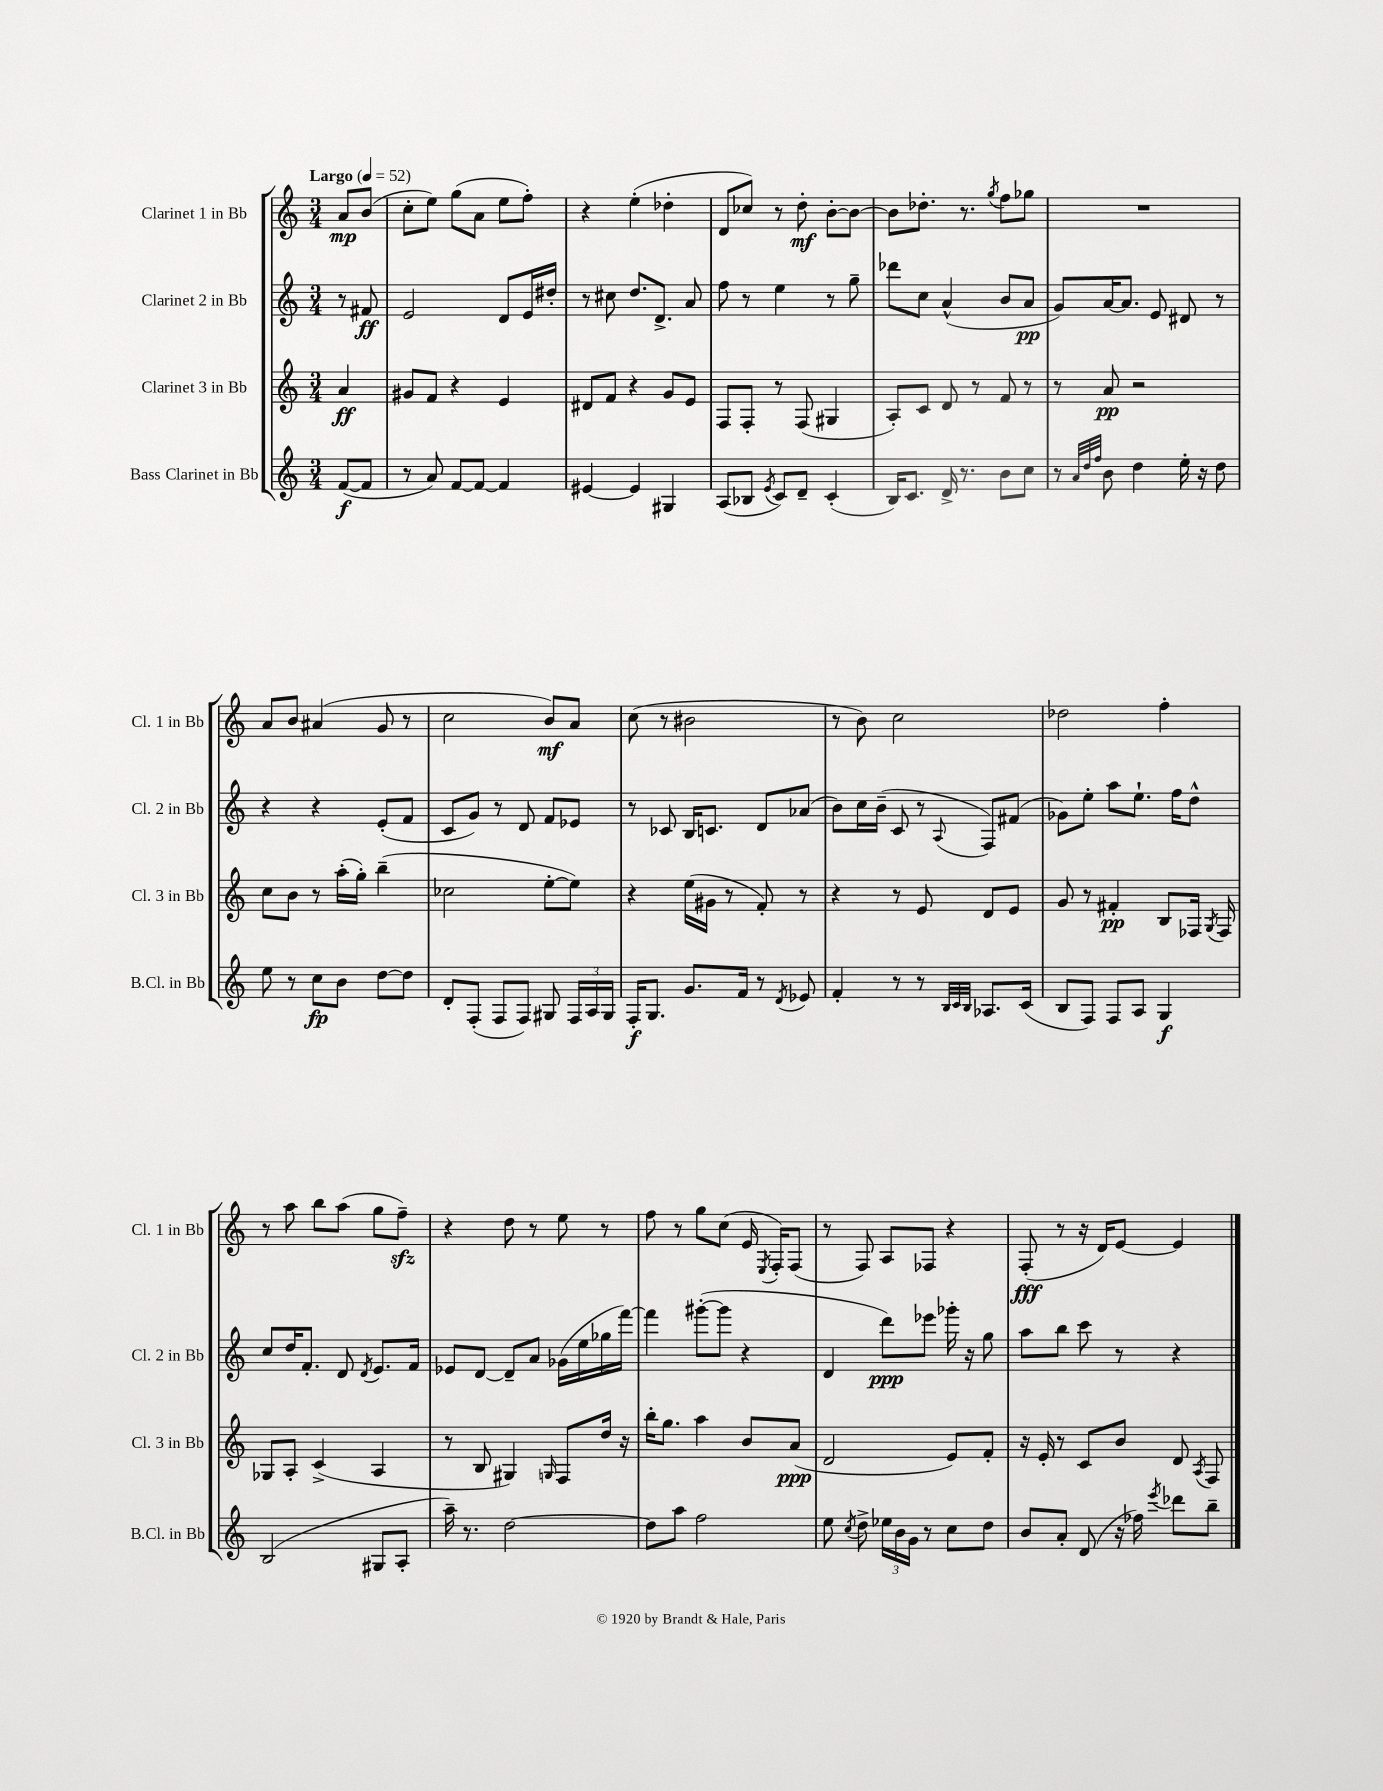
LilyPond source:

<<
\new StaffGroup <<
\new Staff = "s0" \with { instrumentName = "Clarinet 1 in Bb" shortInstrumentName = "Cl. 1 in Bb" } {
    \clef treble \key c \major \numericTimeSignature \time 3/4 \partial 4 \tempo "Largo" 4 = 52
    \autoBeamOff a'8[\mp b'8]( |
    c''8[-. e''8]) g''8[( a'8] e''8[ f''8]-.) |
    r4 e''4-.( des''4-. |
    d'8[ ces''8]) r8 d''8-.\mf b'8[~-. b'8]~ |
    b'8[ des''8.]-. r8. \acciaccatura { g''8 } f''8[ ges''8] |
    R2. |
    a'8[ b'8] ais'4( g'8 r8 |
    c''2 b'8[\mf) a'8] |
    c''8( r8 bis'2 |
    r8 b'8) c''2 |
    des''2 f''4-. |
    r8 a''8 b''8[ a''8]( g''8[ f''8]--\sfz) |
    r4 d''8 r8 e''8 r8 |
    f''8 r8 g''8[ c''8]( e'16 \acciaccatura { e8 } f16[-.) f8]( |
    r8 f8) a8[ fes8] r4 |
    f8-.\fff( r8 r16 d'16[) e'8]~ e'4 \bar "|." |
}
\new Staff = "s1" \with { instrumentName = "Clarinet 2 in Bb" shortInstrumentName = "Cl. 2 in Bb" } {
    \clef treble \key c \major \numericTimeSignature \time 3/4 \partial 4
    \autoBeamOff r8 fis'8\ff |
    e'2 d'8[ e'16 dis''16]-. |
    r8 cis''8 d''8.[ d'8.]-> a'8 |
    f''8 r8 e''4 r8 g''8-- |
    des'''8[ c''8] a'4-^( b'8[ a'8]\pp |
    g'8[) a'16~ a'8.] e'8 dis'8 r8 |
    r4 r4 e'8[-.( f'8] |
    c'8[ g'8]) r8 d'8 f'8[ ees'8] |
    r8 ces'8 b16[ c'8.] d'8[ aes'8]( |
    b'8[) c''16 b'16]--( c'8 r8 \appoggiatura { a8 } f8[) fis'8]( |
    ges'8[) e''8]-. a''8[ e''8.]-! f''16[ d''8]-^ |
    c''8[ d''16 f'8.]-. d'8 \acciaccatura { d'8 } e'8.[ f'16] |
    ees'8[ d'8]~ d'8[-- a'8] ges'16[( e''16 ges''16 f'''16]~) |
    f'''4 gis'''8[~-.( gis'''8] r4 |
    d'4 d'''8[\ppp) ees'''8] ges'''16-. r16 g''8 |
    a''8[ b''8] c'''8 r8 r4 \bar "|." |
}
\new Staff = "s2" \with { instrumentName = "Clarinet 3 in Bb" shortInstrumentName = "Cl. 3 in Bb" } {
    \clef treble \key c \major \numericTimeSignature \time 3/4 \partial 4
    \autoBeamOff a'4\ff |
    gis'8[ f'8] r4 e'4 |
    dis'8[ f'8] r4 g'8[ e'8] |
    f8[ f8]-. r8 f8( gis4 |
    a8[-.) c'8] d'8 r8 f'8 r8 |
    r8 a'8\pp r2 |
    c''8[ b'8] r8 a''16[-.( g''16]-.) b''4--( |
    ces''2 e''8[~-. e''8]) |
    r4 e''16[( gis'16] r8 f'8-.) r8 |
    r4 r8 e'8 d'8[ e'8] |
    g'8 r8 fis'4-.\pp b8[ fes16] \acciaccatura { g8 } fes16 |
    ges8[ a8]-. c'4->( a4 |
    r8 b8 gis4) \grace { g16 } f8[ d''16] r16 |
    b''16[-. g''8.] a''4 b'8[ a'8]\ppp( |
    d'2 e'8[) f'8]-. |
    r16 e'16-. r8 c'8[ b'8] d'8 \acciaccatura { a8 } f8 \bar "|." |
}
\new Staff = "s3" \with { instrumentName = "Bass Clarinet in Bb" shortInstrumentName = "B.Cl. in Bb" } {
    \clef treble \key c \major \numericTimeSignature \time 3/4 \partial 4
    \autoBeamOff f'8[~\f( f'8] |
    r8 a'8) f'8[~ f'8]~ f'4 |
    eis'4~ eis'4 gis4 |
    a8[( bes8] \acciaccatura { e'8 } c'8[) d'8]-- c'4-.( |
    b16[) c'8.] d'16-> r8. b'8[ c''8] |
    r8 \grace { a'32[ d''32 f''32] } b'8 d''4 e''16-. r16 d''8 |
    e''8 r8 c''8[\fp b'8] d''8[~ d''8] |
    d'8[-. f8]-.( f8[ f8]) gis8 \tuplet 3/2 { f16[ a16 gis16] } |
    f16[-.\f g8.] g'8.[ f'16] r8 \acciaccatura { d'8 } ees'8 |
    f'4-. r8 r8 \grace { b32[ c'32 b32] } aes8.[ c'16]( |
    b8[ f8]) f8[ a8] g4\f |
    b2( gis8[ a8]-. |
    a''16--) r8. d''2~ |
    d''8[ a''8] f''2 |
    e''8 \acciaccatura { c''8 } d''8-> \tuplet 3/2 { ees''16[ b'16 g'16] } r8 c''8[ d''8] |
    b'8[ a'8]-. d'8( r16 fes''16) \acciaccatura { e'''8 } des'''8[ b''8]-- \bar "|." |
}
>>
>>
\layout { \context { \Score \remove "Bar_number_engraver" } }
